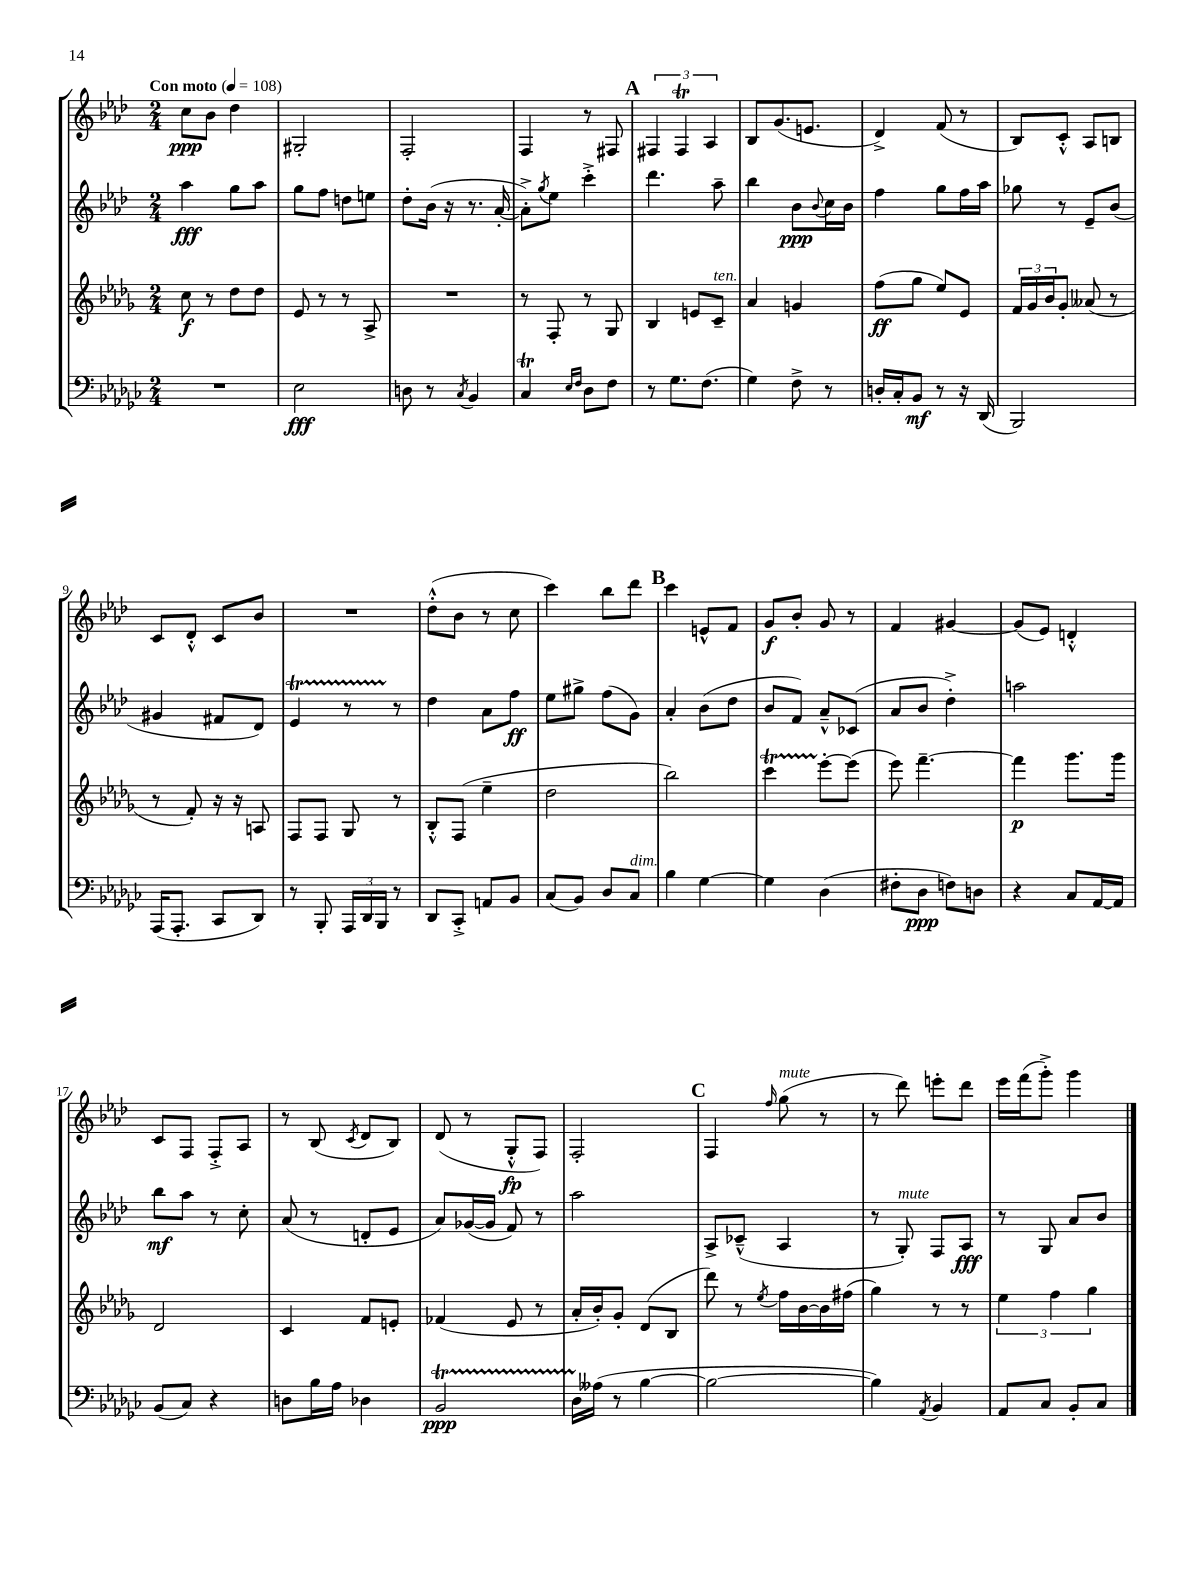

**kern	**kern	**kern	**kern
*staff4	*staff3	*staff2	*staff1
*clefF4	*clefG2	*clefG2	*clefG2
*k[b-e-a-d-g-c-]	*k[b-e-a-d-g-]	*k[b-e-a-d-]	*k[b-e-a-d-]
*M2/4	*M2/4	*M2/4	*M2/4
*MM108	*MM108	*MM108	*MM108
2r	8cc\	4aa-\	8cc\L
.	8r	.	8b-\J
.	8dd-\L	8gg\L	4dd-\
.	8dd-\J	8aa-\J	.
=	=	=	=
2E-\	8e-/	8gg\L	2G#'/
.	8r	8ff\J	.
.	8r	8dd\L	.
.	8A-^/	8ee\J	.
=	=	=	=
8D\	2r	8dd-'\L	2F'/
8r	.	(16b-\Jk	.
.	.	16r	.
8qC-/	.	.	.
4BB-/	.	8.r	.
.	.	[16a-'/	.
=	=	=	=
4C-/	8r	8a-'^\]L)	4F/
.	.	8qgg/	.
.	8F'/	8ee-\J	.
16qqE-/LL	.	.	.
16qqF/JJ	.	.	.
8D-\L	8r	4ccc'^\	8r
8F\J	8G-/	.	8F#/
=	=	=	=
8r	4B-/	4.ddd-\	6F#/
8.G-\L	.	.	.
.	.	.	6F#/
.	8e/L	.	.
(8.F\J	.	.	.
.	.	.	6A-/
.	8c~/J	8aa-~\	.
=	=	=	=
4G-\)	4a-/	4bb-\	8B-/L
.	.	.	(8.g/
8F^\	4g/	8b-\L	.
.	.	.	8.e/J
.	.	8qqb-/	.
8r	.	16cc\L	.
.	.	16b-\JJ	.
=	=	=	=
16D'/LL	(8ff\L	4ff\	4d-^/)
16C-'/J	.	.	.
8BB-/J	8gg-\J	.	.
8r	8ee-/L)	8gg\L	(8f/
16r	8e-/J	16ff\L	8r
(16DD-/	.	16aa-\JJ	.
=	=	=	=
2BBB-/)	24f/LL	8gg-\	8B-/L)
.	24g-/	.	.
.	24b-/J	.	.
.	8g-'/J	8r	8c'^^/J
.	(8a--/	8e-~/L	8A-/L
.	8r	(8b-/J	8B/J
=	=	=	=
(16AAA-/LK	8r	4g#/	8c/L
8.AAA-'/J	.	.	.
.	8f'/)	.	8d-'^^/J
8CC-/L	16r	8f#/L	8c/L
.	16r	.	.
8DD-/J)	8A/	8d-/J)	8b-/J
=	=	=	=
8r	8F/L	4e-/	2r
8BBB-'/	8F/J	.	.
24AAA-/LL	8G-/	8r	.
24DD-/	.	.	.
24BBB-/JJ	.	.	.
8r	8r	8r	.
=	=	=	=
8DD-/L	8B-'^^/L	4dd-\	(8dd-'^^\L
8CC-'^/J	(8F/J	.	8b-\J
8AA/L	4ee-~\	8a-\L	8r
8BB-/J	.	8ff\J	8cc\
=	=	=	=
(8C-/L	2dd-\	8ee-\L	4ccc\)
8BB-/J)	.	8gg#^\J	.
8D-/L	.	(8ff\L	8bb-\L
8C-/J	.	8g\J)	8ddd-\J
=	=	=	=
4B-\	2bb-\)	4a-'/	4ccc\
[4G-\	.	(8b-\L	8e^^/L
.	.	8dd-\J	8f/J
=	=	=	=
4G-\]	4ccc\	8b-/L	8g/L
.	.	8f/J)	8b-'/J
(4D-\	[8eee-'\L	8a-~^^/L	8g/
.	(8eee-\]J	(8c-/J	8r
=	=	=	=
8F#'\L	8eee-\)	8a-/L	4f/
8D-\J	[4.fff~\	8b-/J	.
8F\L)	.	4dd-'^\)	[4g#/
8D\J	.	.	.
=	=	=	=
4r	4fff\]	2aa\	(8g#/]L
.	.	.	8e-/J)
8C-/L	8.ggg-\L	.	4d'^^/
[16AA-/L	.	.	.
16AA-/]JJ	16ggg-\Jk	.	.
=	=	=	=
(8BB-/L	2d-/	8bb-\L	8c/L
8C-/J)	.	8aa-\J	8F/J
4r	.	8r	8F'^/L
.	.	8cc'\	8A-/J
=	=	=	=
8D\L	4c/	(8a-/	8r
16B-\L	.	8r	(8B-/
16A-\JJ	.	.	.
.	.	.	8qc/
4D-\	8f/L	8d'/L	8d-/L
.	8e'/J	8e-/J	8B-/J)
=	=	=	=
2BB-/	(4f-/	8a-/L)	(8d-/
.	.	([16g-/L	8r
.	.	16g-/]JJ	.
.	8e-/	8f/)	8G'^^/L
.	8r	8r	8F/J)
=	=	=	=
16D-\LL	16a-'/LL	2aa-\	2F'/
(16A--\JJ	16b-'/J)	.	.
8r	8g-'/J	.	.
[4B-\	(8d-/L	.	.
.	8B-/J	.	.
=	=	=	=
2B-\_	8ddd-\)	8A-^/L	4F/
.	8r	(8c-~^^/J	.
.	8qee-/	.	16qqff/
.	16ff\LL	4A-/	(8gg\
.	[16b-\	.	.
.	16b-\]	.	8r
.	(16ff#\JJ	.	.
=	=	=	=
4B-\])	4gg-\)	8r	8r
.	.	8G'/)	8ddd-\)
8qAA-/	.	.	.
4BB-/	8r	8F/L	8eee'\L
.	8r	8A-/J	8ddd-\J
=	=	=	=
8AA-/L	6ee-\	8r	16eee-\LL
.	.	.	(16fff\J
8C-/J	.	8G/	8ggg'^\J)
.	6ff\	.	.
8BB-'/L	.	8a-/L	4ggg\
.	6gg-\	.	.
8C-/J	.	8b-/J	.
==	==	==	==
*-	*-	*-	*-
